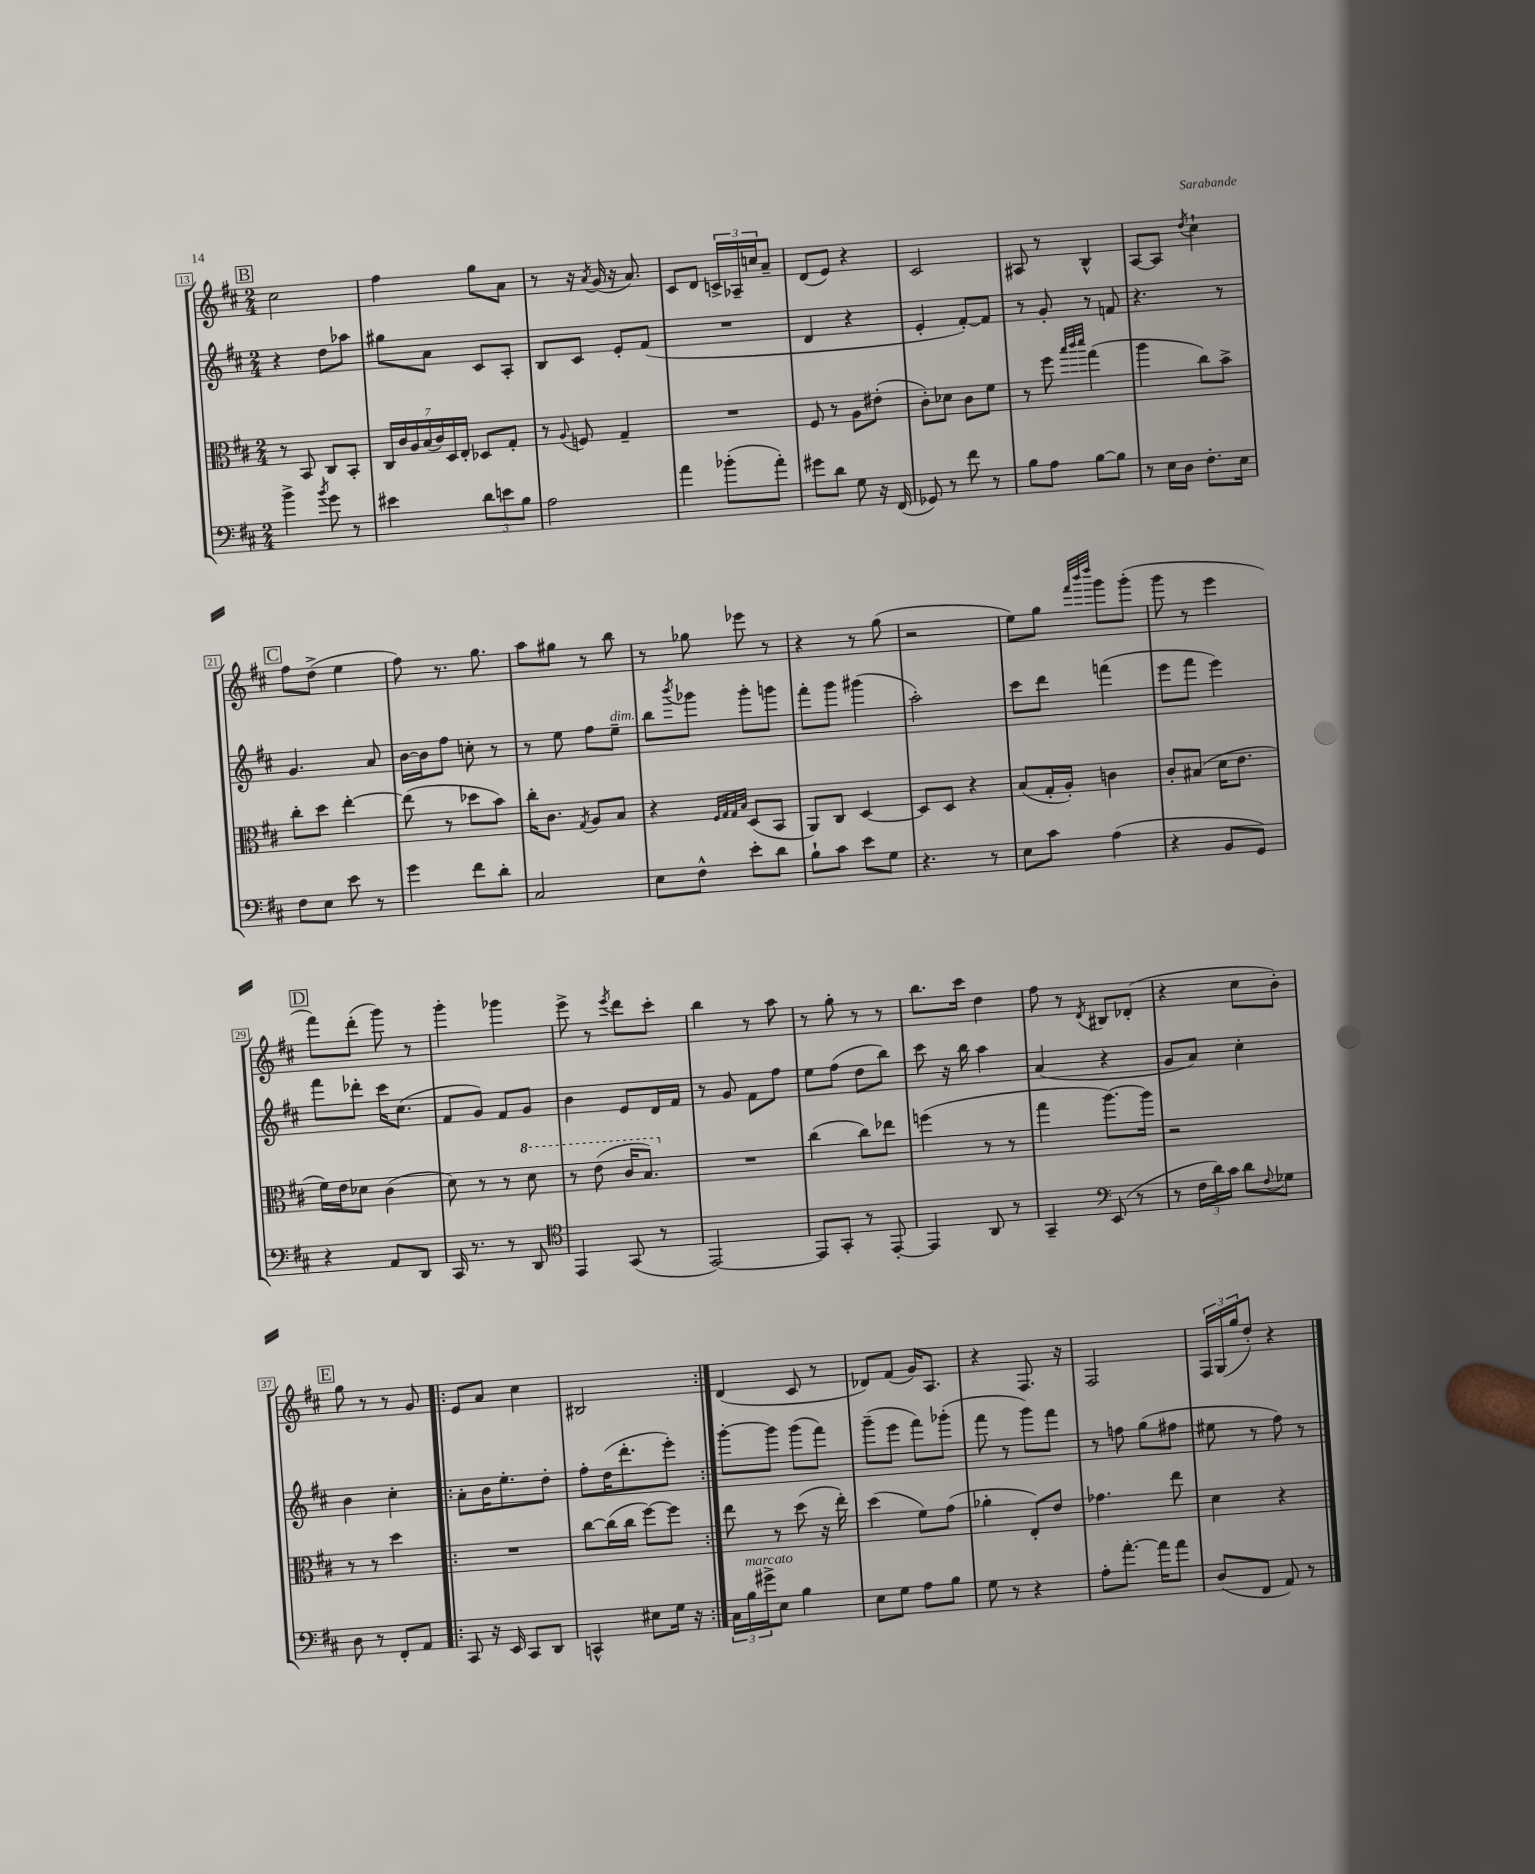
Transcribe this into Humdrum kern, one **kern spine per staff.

**kern	**kern	**kern	**kern
*staff4	*staff3	*staff2	*staff1
*clefF4	*clefC3	*clefG2	*clefG2
*k[f#c#]	*k[f#c#]	*k[f#c#]	*k[f#c#]
*M2/4	*M2/4	*M2/4	*M2/4
4b^	8r	4r	2cc#
.	8BB	.	.
8qb	.	.	.
8g	8C#	8dd	.
8r	8BB'	8aa-	.
=	=	=	=
4e#	28C#	8gg#	4ff#
.	28c#	.	.
.	28A	.	.
.	(28B	.	.
.	.	8a	.
.	28c#)	.	.
.	28D	.	.
.	28E'	.	.
12d	8D-	8c#	8gg
12e	.	.	.
.	8G'	8A'	8a
12B	.	.	.
=	=	=	=
2A	8r	8B	8r
.	8qqA	.	.
.	8F	8c#	16r
.	.	.	8qa
.	.	.	(16g
.	4G~	8e'	16r
.	.	.	8.a)
.	.	(8f#	.
=	=	=	=
4a	2r	2r	8c#
.	.	.	8d
(8b-'	.	.	24c^
.	.	.	24A-~
.	.	.	24cc
8a')	.	.	8a~
=	=	=	=
8g#	8F#	4d	(8d
8d	8r	.	8e)
8G	8A	4r	4r
16r	(8e#'	.	.
(16FF#	.	.	.
=	=	=	=
8GG-)	8c#')	4e'	2c#
8r	8d-	.	.
8f#	8c#	[8f#')	.
8r	8f#	8f#]	.
=	=	=	=
8B	8r	8r	8A#
8A	8ff#	8g'	8r
.	32qqbb	.	.
.	32qqccc#	.	.
.	32qqddd	.	.
[8B	(4gg	8r	4B^^
8B]	.	8f	.
=	=	=	=
8r	4aa	4.r	[8A
16E	.	.	8A]
16D	.	.	.
.	.	.	8qdd
8.F#'	8cc#)	.	4cc#`
.	8b^	8r	.
16E	.	.	.
=	=	=	=
8F#	8cc#'	4.g	8ff#
8E	8dd	.	(8dd^
8e	[4ee'	.	4ee
8r	.	8a	.
=	=	=	=
4g	(8ee]	[16b	8ff#)
.	.	16b]	.
.	8r	8ff#	8.r
8f#	8dd-	8cc'	.
.	.	.	8.gg
8d'	8b)	8r	.
=	=	=	=
2C#	16cc#'	8r	8aa
.	8.c#	.	.
.	.	8ee	8gg#
.	8qG	.	.
.	8A	8ff#	8r
.	8B	8ee~	8bb
=	=	=	=
8E	4r	8bb	8r
.	.	8qbbb	.
8F#^^	.	8ggg-	8gg-
.	32qqF#	.	.
.	32qqG	.	.
.	32qqG	.	.
.	32qqB	.	.
8e'	(8D	8ggg-'	8eee-
8d	8BB	8ggg	8r
=	=	=	=
8B`	8AA)	8fff#'	4r
8c#	8C#	8ggg	.
8e	[4D	(4ggg#	8r
8G	.	.	(8gg
=	=	=	=
4.r	8D]	2aa')	2r
.	8D	.	.
.	4r	.	.
8r	.	.	.
=	=	=	=
8E	(8B	8ccc#	8ee)
8c#	16G'	8ddd	8gg
.	16A')	.	.
.	.	.	32qqfff#
.	.	.	32qqbbb
.	.	.	32qqdddd
(4A	4c	(4fff	8ggg
.	.	.	(8ggg'
=	=	=	=
4r	8c#'	8eee	8ggg
.	(8B#	8fff#	8r
8BB	16d	4eee)	4eee
.	8.e	.	.
8GG)	.	.	.
=	=	=	=
4r	16f#)	8fff#	8fff#)
.	16e	.	.
.	8d-	8ddd-'	(8ddd'
8AA	(4c#	16ccc#	8ggg)
.	.	(8.cc#	.
8DD	.	.	8r
=	=	=	=
16CC#	8d)	8f#	4ggg'
8.r	.	.	.
.	8r	8g)	.
8r	8r	8f#	4ggg-
8DD	8dd	8g	.
=	=	=	=
*clefC4	*	*	*
4EE	8r	4b	8eee^
.	(8ee	.	8r
.	.	.	8qeee
(8GG	16cc#	8e	8ddd
.	8.b)	.	.
8r	.	16d	8ccc#'
.	.	16f#	.
=	=	=	=
[2EE)	2r	8r	4bb
.	.	8g	.
.	.	8f#	8r
.	.	8ff#	8aa
=	=	=	=
8EE]	(4cc#	8ee	8r
8GG'	.	(8ff#	8gg'
8r	8cc#)	8dd	8r
[8EE'	8ee-	8bb)	8r
=	=	=	=
4EE]	(4ff	8ccc#	8.bb
.	.	16r	.
.	.	16bb	16ccc#
8AA	8r	4aa	4dd
8r	8r	.	.
=	=	=	=
4GG~	4gg	(4a	8ff#
.	.	.	8r
*clefF4	*	*	*
.	.	.	8qd
(8EE	[8.aa)	4r	8B#
8r	.	.	(8d-'
.	16aa]	.	.
=	=	=	=
8r	2r	8g	4r
24F#	.	8a)	.
24d)	.	.	.
24c#	.	.	.
8d	.	4cc#'	8cc#
8qqF#	.	.	.
8G-	.	.	8b')
=	=	=	=
8D	8r	4b	8gg
8r	8r	.	8r
8FF#'	4dd	4cc#'	8r
8AA	.	.	8g
=!|:	=!|:	=!|:	=!|:
8CC#	2r	8a'	8e
16r	.	16b	8a
16EE	.	8.ee'	.
8CC#	.	.	4cc#
8DD	.	8dd'	.
=	=	=	=
4CC^^	[8cc#	8ff#'	2B#
.	(16cc#]	(16dd	.
.	16cc#	8.ddd'	.
8E#	[8ff#)	.	.
16G	8ff#]	8eee')	.
16r	.	.	.
=:|!	=:|!	=:|!	=:|!
24C#	8ee	[8ggg'	(4d
24B	.	.	.
24g#^	.	.	.
8E	8r	8ggg]	.
4B	(8dd	(8ggg	8c#
.	16r	8fff#)	8r
.	16ee')	.	.
=	=	=	=
8E	(4dd	(8ggg~	8d-)
8G	.	8eee	(8f#
8A	8f#)	8fff#)	16g)
.	.	.	8.A
8B	(8g	(8ggg-'	.
=	=	=	=
8G	4a-'	8fff#	4r
8r	.	8r	.
4r	8E')	8ggg)	8.F#
.	8e	8fff#	.
.	.	.	16r
=	=	=	=
8A'	4.g-	8r	2F#
[8.a'	.	8ff	.
.	.	(8gg	.
16a]	.	.	.
8a	8ee	8ff#	.
=	=	=	=
(8D	4d	8ee#	24F#
.	.	.	(24G
.	.	.	24gg
8FF#	.	8r	8dd')
8AA)	4r	8ff#)	4r
8r	.	8r	.
==	==	==	==
*-	*-	*-	*-
